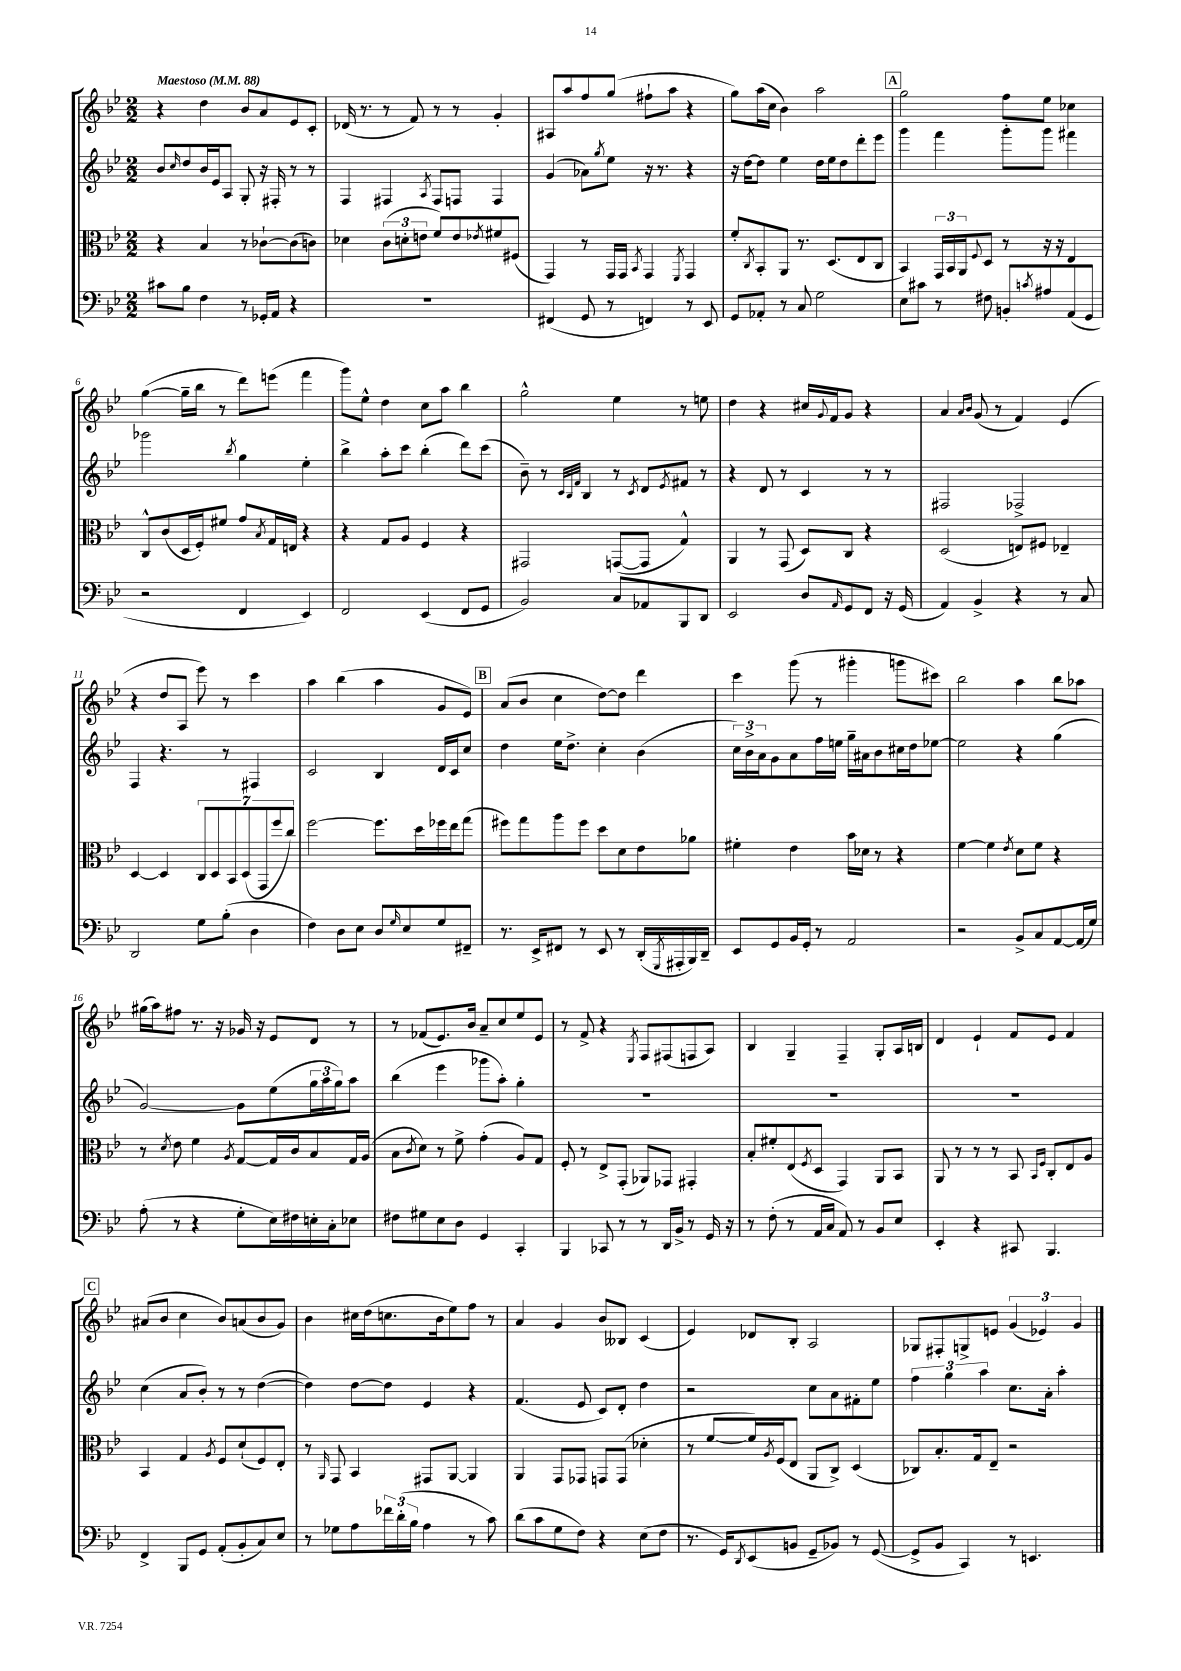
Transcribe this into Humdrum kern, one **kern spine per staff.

**kern	**kern	**kern	**kern
*staff4	*staff3	*staff2	*staff1
*clefF4	*clefC3	*clefG2	*clefG2
*k[b-e-]	*k[b-e-]	*k[b-e-]	*k[b-e-]
*M2/2	*M2/2	*M2/2	*M2/2
*MM88	*MM88	*MM88	*MM88
8c#	4r	8b-	4r
.	.	16qqcc	.
8B-	.	8dd	.
4F	4B-	16b-	4dd
.	.	16e-	.
.	.	8A	.
8r	8r	8G'	8b-
16GG-'	[8c-`	16r	8a
16AA	.	16F#'	.
4r	(8c-]	8r	8e-
.	8c)	8r	8c'
=	=	=	=
1r	4d-	4F	(16d-
.	.	.	8.r
.	(12c	4F#	8r
.	12d'	.	.
.	.	.	8f)
.	12e	.	.
.	.	8qA	.
.	8f)	8F#	8r
.	8e	8F	8r
.	8qe-	.	.
.	8f#	4F	4g'
.	(8F#	.	.
=	=	=	=
(4FF#	4GG)	(4g	8A#
.	.	.	8aa
8GG	8r	8a-)	8ff
.	.	8qgg	.
8r	16GG	8ee-	(8gg
.	16GG	.	.
.	8qBB-	.	.
4FF)	4GG	16r	8ff#`
.	.	8.r	.
.	.	.	8aa
.	8qFF	.	.
8r	4GG	4r	4r
8EE-	.	.	.
=	=	=	=
8GG	8f'	16r	8gg)
.	.	[16dd	.
.	8qC	.	.
8AA-'	8BB-'	8dd]	(16aa
.	.	.	16cc
8r	8AA	4ee-	4b-)
8C	8.r	.	.
2G	.	16dd	2aa
.	(8.D	16ee-	.
.	.	8dd	.
.	8E-	8ddd'	.
.	8C	8eee-	.
=	=	=	=
8E-	4BB-)	4ggg	2gg
8c#	.	.	.
8r	24GG	4fff	.
.	24BB-	.	.
.	24AA	.	.
.	8qqF	.	.
8F#	8D	.	.
8BB'	8r	8ggg'	8ff
8qc	.	.	.
8A#	16r	8ggg	8ee-
.	16r	.	.
(8AA	4E-	4fff#	4cc-
8GG	.	.	.
=	=	=	=
2r	8C^^	2ggg-	([4gg
.	(8c	.	.
.	16D	.	16gg~]
.	16F')	.	16bb-
.	8f#	.	8r
.	.	8qbb-	.
4FF	8g	4gg	8ddd)
.	8qB-	.	.
.	16G	.	(8eee
.	16E	.	.
4EE-)	4r	4ee-'	4fff
=	=	=	=
2FF	4r	4bb-^	8ggg)
.	.	.	8ee-^^
.	8G	8aa'	4dd
.	8A	8ccc	.
(4EE-	4F	(4bb-'	8cc
.	.	.	8aa
8FF	4r	8ddd)	4bb-
8GG	.	(8ccc	.
=	=	=	=
2BB-)	2GG#	8b-~)	2gg^^
.	.	8r	.
.	.	32qqc	.
.	.	32qqB-	.
.	.	32qqf	.
.	.	4B-	.
8C	([8GG	8r	4ee-
.	.	8qc	.
8AA-	8GG]	8d	.
.	.	8qe-	.
8BBB-	4G^^)	8f#	8r
8DD	.	8r	8ee
=	=	=	=
2EE-	4AA	4r	4dd
.	8r	8d	4r
.	(8GG	8r	.
8D	8D)	4c	16cc#
.	.	.	8qqg
.	.	.	16f
16qqAA	.	.	.
8GG	8C	.	8g
8FF	4r	8r	4r
16r	.	8r	.
(16GG	.	.	.
=	=	=	=
4AA)	(2D	2F#	4a
.	.	.	16qqa
.	.	.	16qqb-
4BB-^	.	.	(8g
.	.	.	8r
4r	8E)	2F-^	4f)
.	8F#	.	.
8r	4E-~	.	(4e-
8C	.	.	.
=	=	=	=
2DD	[4D	4F	4r
.	4D]	4.r	8dd
.	.	.	8A
8G	14C	.	8eee-)
.	14D	.	.
(8B-'	.	8r	8r
.	14BB-	.	.
.	(14D	.	.
4D	.	4F#	4ccc
.	14GG	.	.
.	14ff	.	.
.	14cc)	.	.
=	=	=	=
4F)	[2ff	2c	4aa
8D	.	.	(4bb-
8E-	.	.	.
8D	8.ff]	4B-	4aa
16qqG	.	.	.
8E-	.	.	.
.	16dd	.	.
8G	16ff-	16d	8g
.	16ee-	16c	.
8FF#~	(8gg	8cc	8e-)
=	=	=	=
8.r	8ff#)	4dd	(8a
.	8gg	.	8b-
16EE-^	.	.	.
8FF#	8aa	16ee-	4cc
.	.	8.dd^	.
8r	8ff#	.	.
8EE-	8dd	4cc'	[8dd)
8r	8d	.	8dd]
(16DD'	8e-	(4b-	4ddd
8qGGG	.	.	.
16AAA#'	.	.	.
16BBB-)	8a-	.	.
16DD~	.	.	.
=	=	=	=
8EE-	4f#'	24cc)	4ccc
.	.	24b-^	.
.	.	24a	.
8GG	.	8g	.
16BB-	4e-	8a	(8ggg
16GG'	.	.	.
8r	.	16ff	8r
.	.	16ee	.
2AA	16b-	16gg~	4ggg#'
.	16d-	16a#	.
.	8r	8b-	.
.	4r	16cc#	8ggg
.	.	16dd	.
.	.	[8ee-	8ccc#)
=	=	=	=
2r	[4f	2ee-]	2bb-
.	4f]	.	.
.	8qe-	.	.
8BB-^	8d	4r	4aa
8C	8f	.	.
[8AA	4r	(4gg	8bb-
(16AA]	.	.	8aa-
16G)	.	.	.
=	=	=	=
(8A'	8r	[2g)	(16gg#
.	.	.	16aa)
.	8qd	.	.
8r	8e-	.	8ff#
4r	4f	.	8.r
.	.	.	16r
.	8qA	.	.
8G'	[8G	8g]	16g-
.	.	.	16r
16E-)	16G]	(8ee-	8e-
16F#	16c	.	.
16E'	8B-	24gg	8d
.	.	24aa	.
16C'	.	.	.
.	.	24gg)	.
8E-	16G	8aa	8r
.	(16A	.	.
=	=	=	=
8F#	8B-	(4bb-	8r
.	8qc	.	.
8G#	8d)	.	(8f-
8E-	8r	4eee-	8.e-)
8D	8f^	.	.
.	.	.	16b-
4GG	(4g'	8ggg-	8a~
.	.	8aa')	8cc
4CC'	8A)	4gg'	8ee-
.	8G	.	8e-
=	=	=	=
4BBB-	8F'	1r	8r
.	8r	.	8f^
8CC-	8E-^	.	4r
8r	(8GG'	.	.
.	.	.	8qE-
8r	8AA-)	.	8F
16DD	8GG-	.	(8F#
16BB-^	.	.	.
8r	4GG#'	.	8F
16GG	.	.	8A)
16r	.	.	.
=	=	=	=
8r	8B-'	1r	4B-
(8F'	8f#'	.	.
8r	(8E-	.	4G~
.	8qF	.	.
16AA	8D	.	.
16C	.	.	.
8AA)	4GG)	.	4F~
8r	.	.	.
8BB-	8AA	.	8G'
8E-	8BB-	.	16A
.	.	.	16B
=	=	=	=
4EE-'	8AA	1r	4d
.	8r	.	.
4r	8r	.	4e-`
.	8r	.	.
8CC#	8BB-	.	8f
.	16qqBB-	.	.
.	16qqF	.	.
4.BBB-	8C'	.	8e-
.	8E-	.	4f
.	8A	.	.
=	=	=	=
4FF^	4BB-	(4cc	(8a#
.	.	.	8b-
8BBB-	4G	8a	4cc
8GG	.	8b-')	.
.	8qA	.	.
(8AA'	8F	8r	8b-)
8BB-'	(8d`	8r	(8a
8C)	8F)	([4dd	8b-
8E-	8E-'	.	8g)
=	=	=	=
8r	8r	4dd])	4b-
.	16qqAA	.	.
8G-	8GG	.	.
8A	4BB-	[8dd	16cc#
.	.	.	(16dd
24f-	.	8dd]	8.cc
(24d'	.	.	.
24B-	.	.	.
4A	8GG#	4e-	.
.	.	.	16b-
.	[8AA	.	8ee-)
8r	4AA]	4r	8ff
8c)	.	.	8r
=	=	=	=
(8d	4AA	(4.f	4a
8c	.	.	.
8G	8GG	.	4g
8F)	8GG-	8e-	.
4r	8GG	8c)	8b-
.	(8GG	8d'	8B--
(8E-	4d-'	4dd	(4c
8F	.	.	.
=	=	=	=
8.r	8r	2r	4e-)
.	[8f	.	.
16GG)	.	.	.
8qDD	.	.	.
(8EE-	16f])	.	8d-
.	8qA	.	.
.	(16F	.	.
8BB	8E-	.	8B-'
8GG~	8AA	8cc	2A
8BB-)	8C^)	8a	.
8r	(4D	8f#'	.
([8GG	.	8ee-	.
=	=	=	=
8GG^]	8C-)	6ff	8G-
8BB-	8.B-'	.	8F#'
.	.	6gg	.
4CC)	.	.	8G^
.	16G	.	.
.	.	6aa	.
.	8E-~	.	8e
8r	2r	8.cc	(6g
4.EE	.	.	.
.	.	.	6e-)
.	.	16a'	.
.	.	4aa'	.
.	.	.	6g
==	==	==	==
*-	*-	*-	*-
